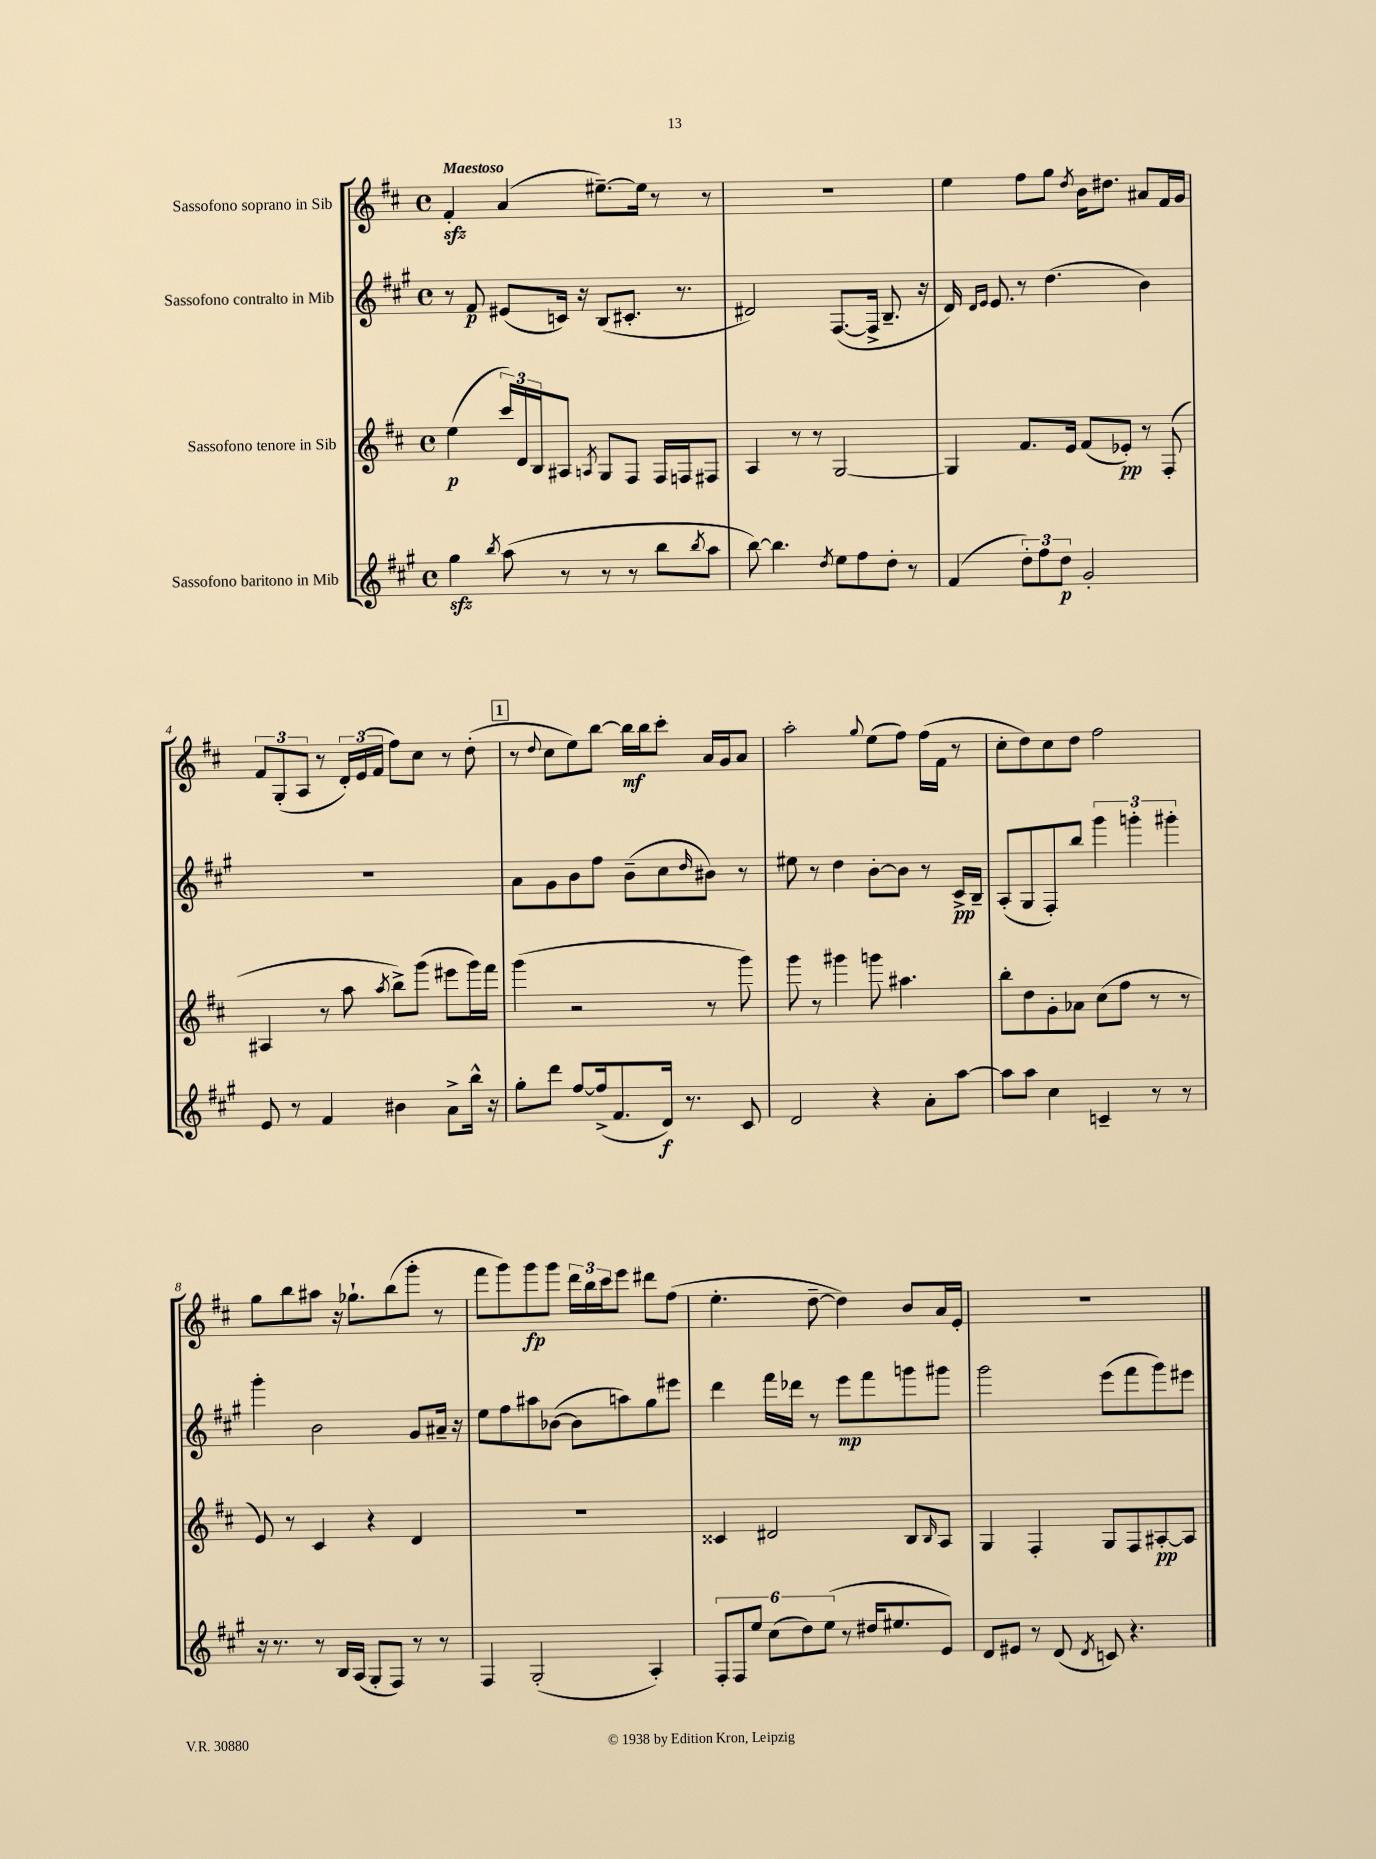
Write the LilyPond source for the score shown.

<<
\new StaffGroup <<
\new Staff = "s0" \with { instrumentName = "Sassofono soprano in Sib" } {
    \clef treble \key d \major \defaultTimeSignature \time 4/4 \tempo "Maestoso"
    fis'4-.\sfz a'4( eis''8.~--) eis''16 r8 r8 |
    R1 |
    e''4 fis''8 g''8 \acciaccatura { d''8 } b'16 dis''8. ais'8 fis'16 g'16 |
    \tuplet 3/2 { fis'8 g8-.( a8 } r8 \tuplet 3/2 { d'16-.) e'16( fis'16 } fis''8) cis''8 r8 d''8-.( |
    \mark \markup { \box "1" } r8 \appoggiatura { d''8 } cis''8 e''8) b''8~ b''16\mf b''16 cis'''8-. a'16 g'16 a'8 |
    a''2-. \appoggiatura { g''8 } e''8( fis''8) fis''16( fis'16 r8 |
    cis''8-. d''8) cis''8 d''8 fis''2 |
    g''8 b''8 ais''8 r16 ges''8.-! b''8( g'''8-. r8 |
    fis'''8 g'''8) g'''8\fp g'''8 \tuplet 3/2 { d'''16 b''16 cis'''16 } e'''8 dis'''8 fis''8( |
    e''4.-. d''8~-- d''4) b'8 a'16 e'16-. |
    R1 \bar "|." |
}
\new Staff = "s1" \with { instrumentName = "Sassofono contralto in Mib" } {
    \clef treble \key a \major \defaultTimeSignature \time 4/4
    r8 fis'8\p eis'8( c'16) r16 b8( cis'8.-. r8. |
    dis'2) fis8.~( fis16-> b8.-- r16 |
    d'16) \grace { d'16 e'16 } e'8. r8 d''4.( b'4) |
    R1 |
    \mark \markup { \box "1" } a'8 gis'8 b'8 fis''8 b'8--( cis''8 \grace { d''16 } bis'8) r8 |
    eis''8 r8 d''4 b'8~-. b'8 r8 cis'16->\pp b16-- |
    a8-.( gis8 fis8-.) b''8 \tuplet 3/2 { gis'''4 g'''4-. gis'''4-. } |
    gis'''4-. b'2 gis'8 ais'16-- r16 |
    e''8 fis''8 ais''8 bes'8~( bes'8 a''8) gis''8 eis'''8 |
    d'''4 fis'''16 des'''16 r8 e'''8\mp fis'''8 g'''8 gis'''8 |
    gis'''2 e'''8( fis'''8 gis'''8) eis'''8 \bar "|." |
}
\new Staff = "s2" \with { instrumentName = "Sassofono tenore in Sib" } {
    \clef treble \key d \major \defaultTimeSignature \time 4/4
    e''4\p( \tuplet 3/2 { cis'''16) d'16 b16 } ais8 \acciaccatura { a8 } g8 fis8 fis16 f16 fis8 |
    a4 r8 r8 g2~ |
    g4 fis'8. e'16 fis'8( ees'8-.\pp) r8 fis8-.( |
    ais4 r8 a''8 \acciaccatura { a''8 } b''8->) g'''8( eis'''8 g'''16) fis'''16 |
    \mark \markup { \box "1" } g'''4( r2 r8 g'''8) |
    g'''8 r8 gis'''4 g'''8 ais''4. |
    b''8-. d''8 g'8-. aes'8 cis''8( fis''8 r8 r8 |
    e'8) r8 cis'4 r4 d'4 |
    R1 |
    cisis'4 dis'2 b8 \grace { b16 } a8 |
    g4 fis4-. g8 fis8 ais8~-.\pp ais8 \bar "|." |
}
\new Staff = "s3" \with { instrumentName = "Sassofono baritono in Mib" } {
    \clef treble \key a \major \defaultTimeSignature \time 4/4
    gis''4\sfz \acciaccatura { b''8 } a''8( r8 r8 r8 b''8 \acciaccatura { b''8 } a''8 |
    b''8~) b''4. \acciaccatura { d''8 } e''8 fis''8 d''8-. r8 |
    fis'4( \tuplet 3/2 { d''8-.) fis''8 d''8\p } gis'2-. |
    e'8 r8 fis'4 bis'4 a'8-> b''16-^ r16 |
    \mark \markup { \box "1" } gis''8-. d'''8 fis''8~ fis''16->( fis'8. d'16\f) r8. cis'8 |
    d'2 r4 a'8-. a''8~ |
    a''8 a''8 cis''4 c'4-- r8 r8 |
    r16 r8. r8 b16 a16( gis8-. fis8) r8 r8 |
    fis4 gis2-.( a4-.) |
    \tuplet 6/4 { fis8-. fis8 e''8 cis''8( d''8) e''8( } r8 dis''16 eis''8. e'8) |
    d'8 eis'8 r8 d'8( \acciaccatura { d'8 } c'8) r4. \bar "|." |
}
>>
>>
